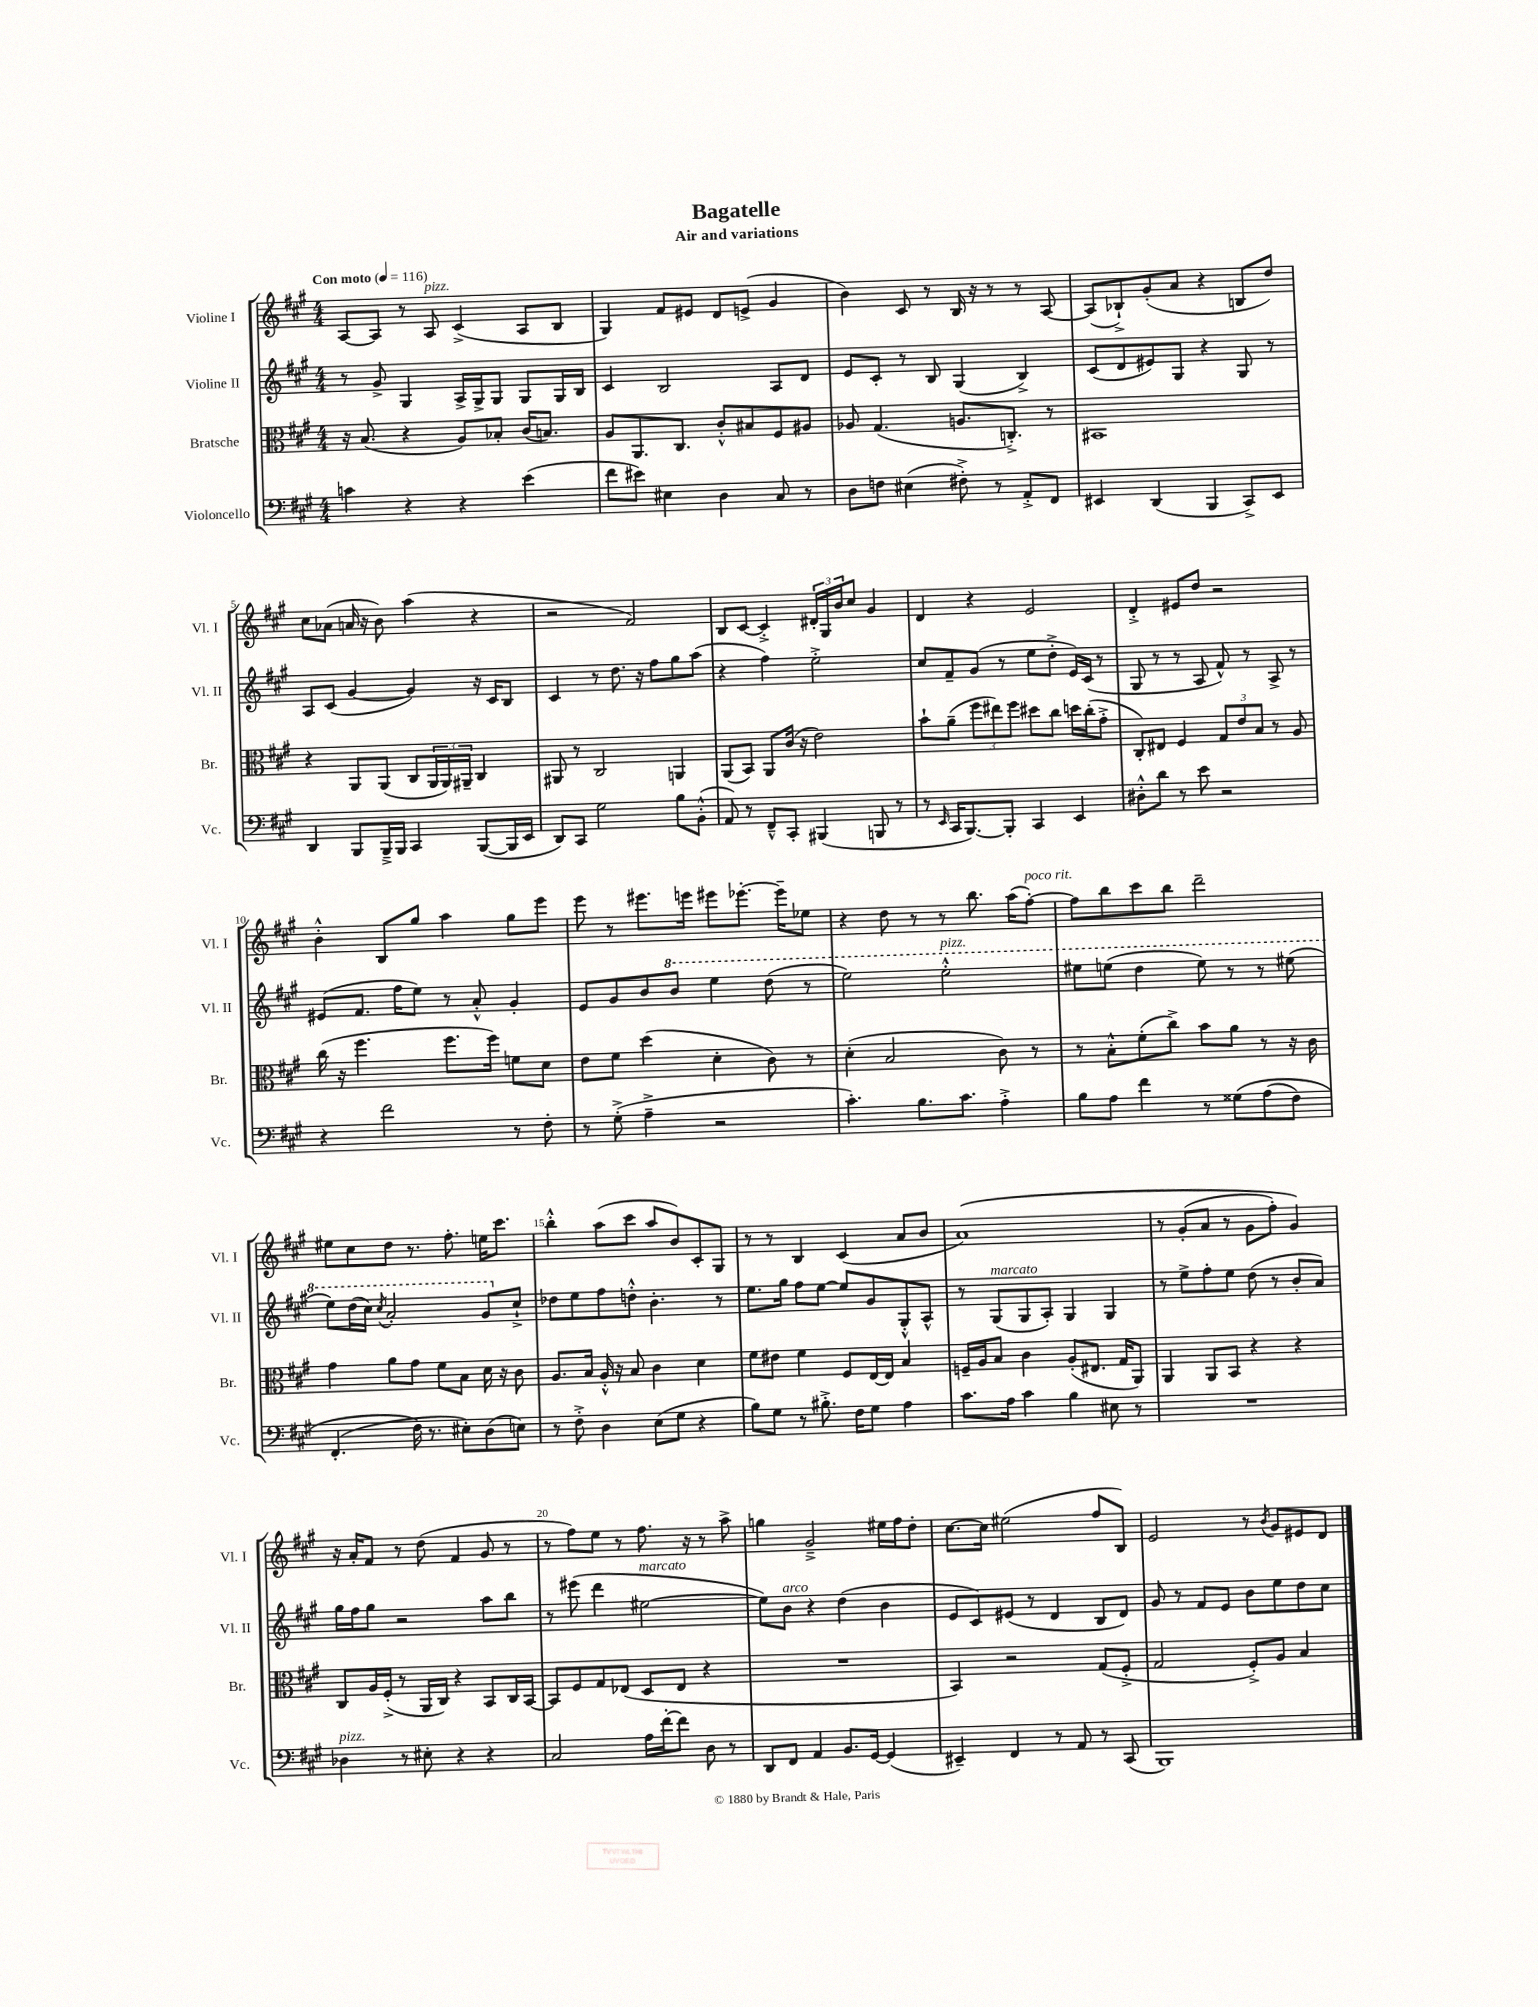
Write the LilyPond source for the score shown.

\header { title = "Bagatelle" subtitle = "Air and variations" }
<<
\new StaffGroup <<
\new Staff = "s0" \with { instrumentName = "Violine I" shortInstrumentName = "Vl. I" } {
    \clef treble \key a \major \numericTimeSignature \time 4/4 \tempo "Con moto" 4 = 116
    a8~ a8 r8 a8^\markup { \italic "pizz." } cis'4->( a8 b8 |
    gis4) fis'8 eis'8 d'8 e'8->( gis'4 |
    b'4) cis'8 r8 b16 r16 r8 r8 a8~ |
    a8( bes8-!->) gis'8-.( a'8 r4 b8 d''8) |
    cis''8 aes'8( a'16 r16 b'8) a''4( r4 |
    r2 fis'2) |
    b8 cis'8~ cis'4-.-> \tuplet 3/2 { dis'16-. gis16 b'16 } cis''8 gis'4 |
    d'4 r4 e'2 |
    d'4-.-> eis'8 d''8 r2 |
    b'4-.-^ b8 gis''8 a''4 gis''8 e'''8 |
    e'''8 r8 eis'''8. e'''16 eis'''8 ees'''8.~-. ees'''16-- ees''8 |
    r4 d''8 r8 r8 b''8. a''16( fis''8~-.^\markup { \italic "poco rit." }) |
    fis''8 b''8 cis'''8 b''8 d'''2-- |
    eis''8 cis''8 d''8 r8. fis''8.-. e''16 cis'''8. |
    b''4-.-^ a''8( cis'''8 a''8 b'8) cis'8-. gis8 |
    r8 r8 b4 cis'4( a'8 b'8 |
    a'1)\( |
    r8 gis'8-.( a'8 r8 gis'8 fis''8-.) gis'4\) |
    r16 a'16-. fis'8 r8 d''8( fis'4 gis'8 r8 |
    r8 fis''8) e''8 r8 fis''8. r16 r8 a''8-> |
    g''4 gis'2---> eis''16 fis''16 d''8-. |
    cis''8.~ cis''16 eis''2( fis''8 b8) |
    e'2 r8 \acciaccatura { b'8 } gis'8 eis'8 d'8 \bar "|." |
}
\new Staff = "s1" \with { instrumentName = "Violine II" shortInstrumentName = "Vl. II" } {
    \clef treble \key a \major \numericTimeSignature \time 4/4
    r8 gis'8-> gis4 a16-> gis16-> gis8 gis8 gis16 b16 |
    cis'4 b2 a8 d'8 |
    e'8 cis'8-. r8 b8 gis4( b4->) |
    cis'8( d'8 eis'8) gis8 r4 gis8 r8 |
    a8 cis'8( gis'4~ gis'4) r16 cis'16 b8 |
    cis'4 r8 d''8. r16 fis''8 gis''8 a''8( |
    r4 fis''4) e''2-.-> |
    cis''8 fis'8-- gis'8( r8 e''8 d''8-.-> e'16) cis'16( r8 |
    gis8 r8 r8 a8 fis'8-^) r8 a8-> r8 |
    eis'8( fis'8. fis''16 e''8) r8 a'8-.-^ gis'4-. |
    e'8 gis'8 b'8 \ottava #1 b''8 e'''4 d'''8( r8 |
    e'''2) e'''2-.-^^\markup { \italic "pizz." } |
    eis'''8 e'''8( d'''4 e'''8) r8 r8 eis'''8( |
    e'''8) d'''16( cis'''16) \acciaccatura { cis'''8 } a''2-. gis''8 \ottava #0 cis''8-!-> |
    des''8 e''8 fis''8 d''8-.-^ b'4.-. r8 |
    e''8. gis''16 fis''8 e''8~ e''8 gis'8 gis8-.-^ a8-^ |
    r8 gis8^\markup { \italic "marcato" }( gis8 a8-.) gis4 gis4 |
    r8 e''8-> fis''8-. e''8 d''8( r8 b'8-. a'8) |
    gis''16 fis''16 gis''8 r2 a''8 b''8 |
    r8 eis'''8( d'''4 eis''2~^\markup { \italic "marcato" } |
    eis''8) b'8^\markup { \italic "arco" } r4 d''4( b'4 |
    e'8 cis'8) eis'8( r8 d'4 b8 d'8) |
    gis'8 r8 fis'8 e'8 b'8 e''8 d''8 cis''8 \bar "|." |
}
\new Staff = "s2" \with { instrumentName = "Bratsche" shortInstrumentName = "Br." } {
    \clef alto \key a \major \numericTimeSignature \time 4/4
    r16 b8.( r4 a8) bes8-. cis'16( b8.) |
    a8 a,8. cis8. cis'8-.-^ bis8 fis8 ais8 |
    aes8 gis4.( a8. c8.-.->) r8 |
    bis,1 |
    r4 a,8 a,8( cis8 \tuplet 3/2 { a,16 a,16) ais,16-- } cis4 |
    ais,8 r8 cis2 a,4 |
    a,8( b,8) a,8 cis'16( r16 e'2) |
    b'8-! a'8--( \tuplet 3/2 { fis''8 eis''8) fis''8 } dis''8 cis''8 d''16 cis''16-.( gis'8-.-> |
    cis8-.) eis8 fis4 \tuplet 3/2 { gis8 e'8 b8 } r8 a8 |
    cis''16( r16 fis''4. fis''8. fis''16) f'8 d'8 |
    e'8 fis'8 d''4( d'4-. cis'8) r8 |
    d'4-.( b2 cis'8) r8 |
    r8 b8-.-^ fis'8-.( cis''8->) b'8 a'8 r8 r16 cis'16 |
    gis'4 a'8 gis'8 fis'8 b8 d'16 r16 cis'8 |
    a8. b16 a16-.-^ r16 b8 cis'4 d'4 |
    fis'8 eis'8 fis'4 fis8 e16~ e16 b4 |
    f16-- a16 b8 cis'4 a8-.( eis8. gis16 a,8) |
    a,4 a,8 b,8 r4 r4 |
    cis8 a16 fis16-.->( r8 a,16 cis16) r4 b,8 cis16 b,16~ |
    b,8 fis8 gis8 ees8( d8 ees8 r4 |
    R1 |
    b,4) r2 gis8( fis8-.-> |
    gis2 fis8-.->) a8 b4 \bar "|." |
}
\new Staff = "s3" \with { instrumentName = "Violoncello" shortInstrumentName = "Vc." } {
    \clef bass \key a \major \numericTimeSignature \time 4/4
    c'4 r4 r4 e'4( |
    fis'8 eis'8) eis4 d4 cis8 r8 |
    d8 f8 eis4( fis8-.->) r8 a,8-.-> fis,8 |
    eis,4 d,4( b,,4 cis,8->) eis,8 |
    d,4 b,,8 b,,16---> b,,16 cis,4 b,,8~( b,,16 e,16 |
    d,8) cis,8 gis2 b8 b,8-.-^( |
    a,8) r8 fis,8---^ cis,8-. bis,,4( b,,8 r8 |
    r8 \grace { e,16 } cis,16 b,,8.~) b,,8-. cis,4 e,4 |
    dis8-.-^ d'8 r8 e'8 r2 |
    r4 fis'2 r8 fis8-. |
    r8 gis8-.->( a4---> r2 |
    cis'4.-.) b8. cis'8. a4-.-> |
    b8 a8 fis'4 r8 gisis8\( a8( fis8) |
    fis,4.-.( fis16\) r8. eis8-.) d8( e8) |
    r8 fis8-.-> d4 e8( gis8 r4 |
    b8) gis8 r8 bis8.-.-> fis16 gis8 a4 |
    cis'8. a16 cis'4 b4 eis8 r8 |
    R1 |
    des4^\markup { \italic "pizz." } r8 eis8-. r4 r4 |
    cis2 a16 fis'16~-. fis'8 d8 r8 |
    d,8 fis,8 a,4 b,8. gis,16~ gis,4( |
    eis,4--) fis,4 r8 a,8 r8 cis,8( |
    b,,1) \bar "|." |
}
>>
>>
\layout { \context { \Score \override BarNumber.break-visibility = ##(#f #t #t) barNumberVisibility = #(every-nth-bar-number-visible 5) } }
